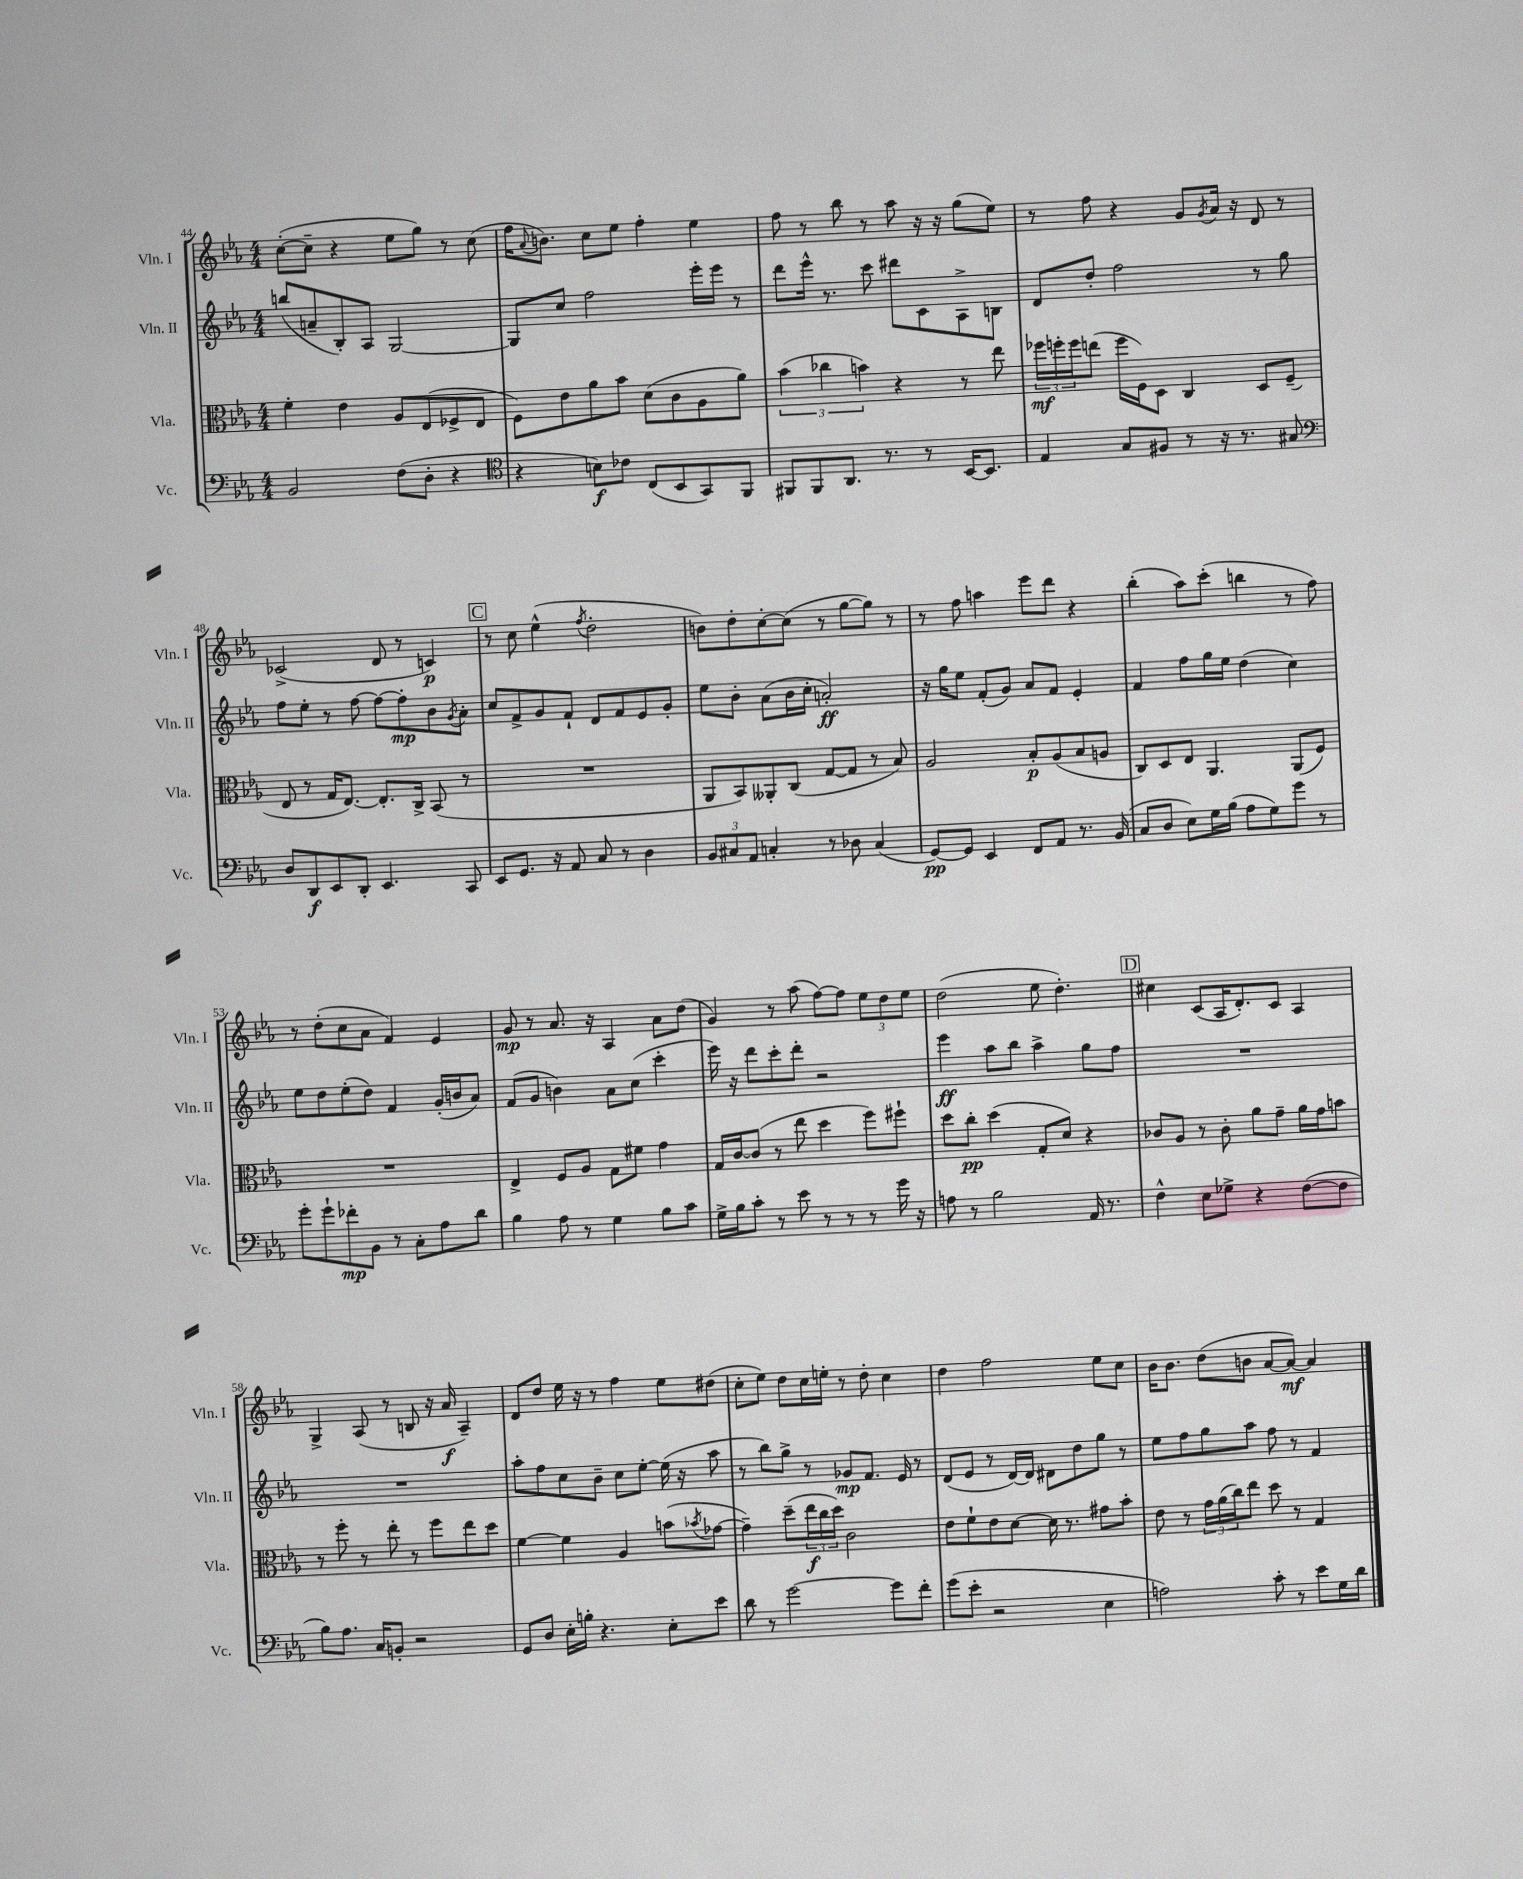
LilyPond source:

<<
\new StaffGroup <<
\new Staff = "s0" \with { instrumentName = "Vln. I" shortInstrumentName = "Vln. I" } {
    \clef treble \key ees \major \numericTimeSignature \time 4/4
    c''8~-.( c''8-- r4 ees''8 g''8) r8 c''8( |
    f''16 \appoggiatura { aes'8 } b'8.) c''8 ees''8 f''4-. ees''4 |
    f''8 r8 bes''8 r8 aes''8 r16 r16 g''8( ees''8) |
    r8 f''8 r4 g'8 \acciaccatura { g'8 } aes'16 r16 d'8 r8 |
    ces'2->( d'8 r8 c'4\p) |
    \mark \markup { \box "C" } r8 c''8 ees''4-^( \acciaccatura { f''8 } d''2-. |
    b'8) d''8-. c''8~-. c''8( r8 g''8~ g''8) r8 |
    r8 f''8 a''4 ees'''8 d'''8 r4 |
    bes''4-.( aes''8) c'''8-.( b''4 r8 f''8) |
    r8 d''8-.( c''8 aes'8 f'4) ees'4 |
    g'8\mp r8 aes'8. r16 aes4 aes'8 d''8( |
    g'4) r8 aes''8( f''8~) f''8 \tuplet 3/2 { ees''8 d''8 ees''8 } |
    d''2( ees''8 d''4.-.) |
    \mark \markup { \box "D" } cis''4 c'8( aes16 d'8.-.) c'8 aes4 |
    g4-> aes8( r8 b8 r16 aes'16\f aes4--) |
    d'8 d''8 ees''16 r16 r8 f''4 ees''8 dis''8( |
    c''8-. ees''8) d''8 c''16 e''16-. r8 d''8-. c''4 |
    d''4 f''2 ees''8 c''8 |
    bes'16 bes'8. d''8( b'8 aes'8~ aes'8~\mf) aes'4 \bar "|." |
}
\new Staff = "s1" \with { instrumentName = "Vln. II" shortInstrumentName = "Vln. II" } {
    \clef treble \key ees \major \numericTimeSignature \time 4/4
    b''8( a'8-- bes8-.) aes8 g2~ |
    g8 c''8 f''2 ees'''16-. ees'''16 r8 |
    d'''8 ees'''16-^ r8. c'''8 dis'''8 c'8 aes8-> b8 |
    d'8 d''8-. f''2 r8 g''8 |
    f''8 ees''8-. r8 f''8~ f''8~ f''8-.\mp bes'8 \acciaccatura { g'8 } aes'8-. |
    \mark \markup { \box "C" } c''8 f'8-> g'8 f'8-! d'8 f'8 ees'8 g'8-. |
    ees''8 bes'8-. aes'8( bes'16 c''16-. a'2-.\ff) |
    r16 g''16 ees''8 f'8-.( g'8) aes'8 f'8 ees'4-. |
    f'4 f''8 g''16 ees''16 d''4( c''4) |
    ees''8 d''8 ees''8-.( d''8) f'4 g'16-.( b'16 aes'8) |
    f'8( g'8 b'4) aes'8 c''8( c'''4-. |
    ees'''16) r16 d'''8 c'''8-. d'''8-. r2 |
    ees'''4\ff aes''8 bes''8 aes''4-> g''8 f''8 |
    \mark \markup { \box "D" } R1 |
    R1 |
    aes''8-. f''8 c''8 bes'8-- c''8 ees''8~-. ees''16( r16 aes''8 |
    r8 bes''8) g''8-> r8 ges'8\mp f'8. ees'16 r8 |
    d'8( ees'8 r8 d'16~) d'16 dis'8 d''8 g''8 r8 |
    ees''8 f''8 g''8 aes''8 f''8 r8 f'4 \bar "|." |
}
\new Staff = "s2" \with { instrumentName = "Vla." shortInstrumentName = "Vla." } {
    \clef alto \key ees \major \numericTimeSignature \time 4/4
    f'4-. ees'4 aes8 ees8( fes8-> ees8 |
    f8) ees'8 aes'8 bes'8 d'8( c'8 aes8 aes'8) |
    \tuplet 3/2 { bes'4( ces''4 b'4) } r4 r8 ees''8 |
    \tuplet 3/2 { fes''16\mf f''16-. f''16 } e''8( f''16 f16) d8 c4 d8 f8--( |
    ees8 r8 g16 ees8.~) ees8.-. c16-> bes,8( r8 |
    \mark \markup { \box "C" } R1 |
    aes,8 bes,8) aeses,8-. c8( g8~ g8 r8 bes8) |
    aes2 bes8-.\p aes8( bes8 a8 |
    c8) d8 ees8 aes,4. aes,8( f8) |
    R1 |
    ees4-> f8 aes8 g8 fis'8 g'4 |
    g16 c'16~ c'8( r8 ees''8 d''4 f''8) fis''8-! |
    d''8 c''8-.\pp d''4( g8-. d'8) r4 |
    \mark \markup { \box "D" } ces'8 aes8 r8 ces'8-. aes'8 g'8-- aes'16 g'16 b'8 |
    r8 f''8-. r8 ees''8-. r8 f''8 ees''8 d''8 |
    f'4~ f'4 aes4 b'8( \acciaccatura { bes'8 } ges'8~ |
    ges'4--) d''8--( \tuplet 3/2 { ees''16\f c''16 d''16) } c'2 |
    ees'8 f'8-! ees'8 d'8~ d'16 r8. gis'8 bes'8-. |
    ees'8 r8 \tuplet 3/2 { g'16 aes'16( c''16) } ees''8 d''8 r8 g4 \bar "|." |
}
\new Staff = "s3" \with { instrumentName = "Vc." shortInstrumentName = "Vc." } {
    \clef bass \key ees \major \numericTimeSignature \time 4/4
    bes,2 f8( d8-. r4 |
    \clef tenor r4 b8\f) ces'8 c8( bes,8 g,8) f,8 |
    fis,8 fis,8 aes,8. r8. r8 bes,16~ bes,8. |
    ees4 g8 fis8 r8 r16 r8. gis8 |
    \clef bass d8 d,8\f ees,8 d,8-. ees,4. c,8 |
    \mark \markup { \box "C" } ees,8 g,8. r16 aes,8 c8 r8 d4 |
    \tuplet 3/2 { bes,8 cis8 aes,8 } c4-. r8 des8 c4( |
    g,8~\pp) g,8 ees,4 f,8 aes,8 r8. bes,16( |
    c8 d8 ees8) g16 bes16( aes8 g8) g'8 r8 |
    g'8-. g'8-! fes'8-.\mp bes,8 r8 c8-. aes8 d'8 |
    bes4 aes8 r8 g4 bes8 c'8 |
    g16-> bes16 c'8-. r8 ees'8 r8 r8 r8 g'16 r16 |
    a8 r8 bes2 aes,16 r8. |
    \mark \markup { \box "D" } f4-^ ees8 ges8-> r4 f8~( f8 |
    bes8) aes8. c16 b,8-. r2 |
    g,8 d8 ees16-. b16-. r4. ees8-. ees'8 |
    d'8 r8 g'2~ g'8 f'8-. |
    g'8( ees'8-. r2 ees4 |
    a2) c'8-. r8 ees'8 g16 d'16 \bar "|." |
}
>>
>>
\layout { \context { \Score currentBarNumber = #44 } }
